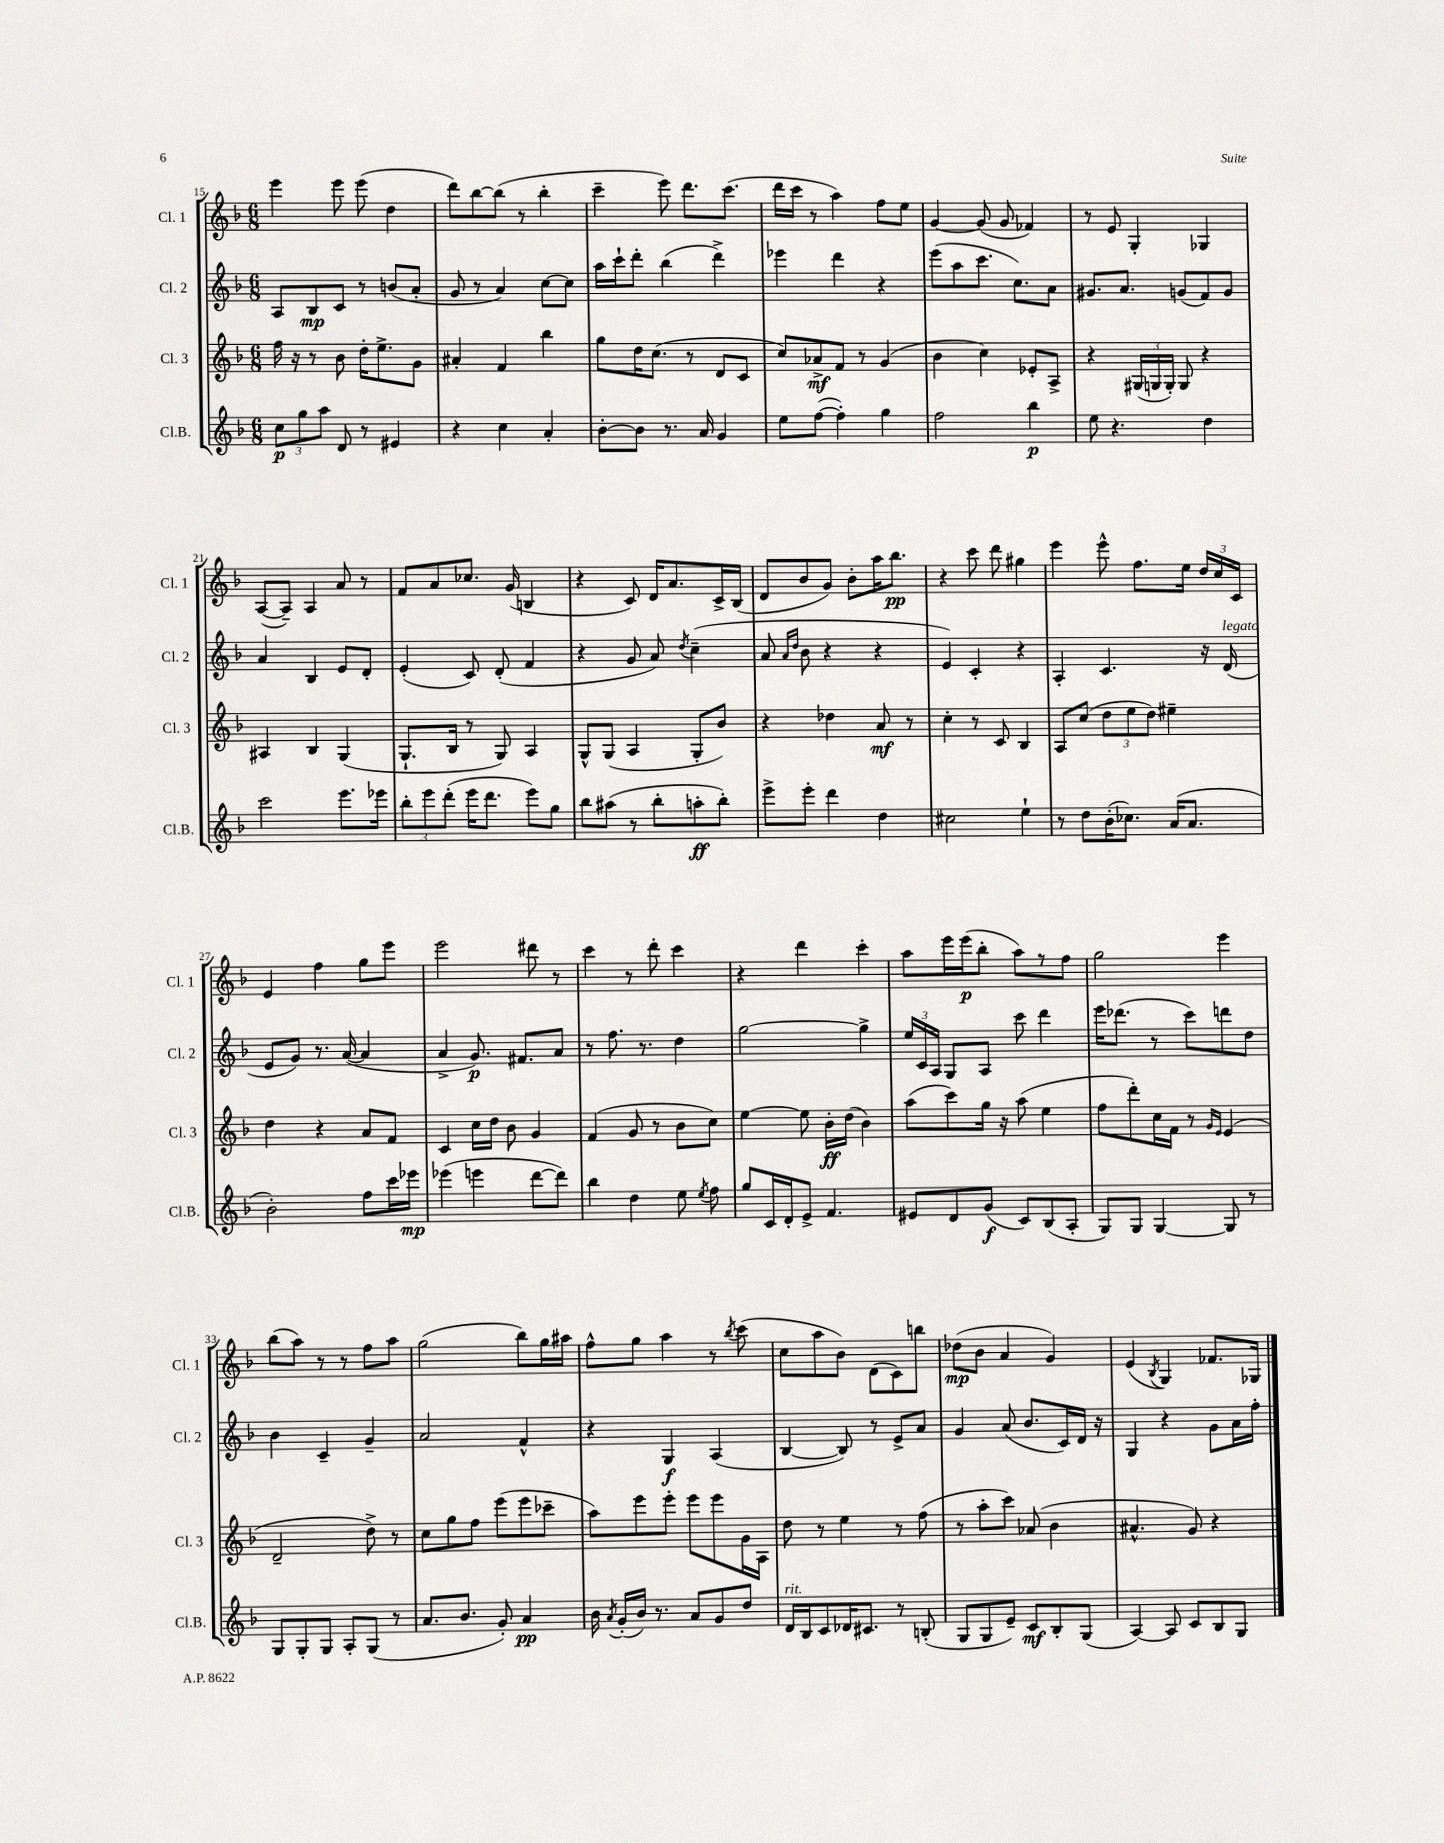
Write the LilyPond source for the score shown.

<<
\new StaffGroup <<
\new Staff = "s0" \with { instrumentName = "Cl. 1" shortInstrumentName = "Cl. 1" } {
    \clef treble \key f \major \numericTimeSignature \time 6/8
    \autoBeamOff e'''4 e'''8 e'''8( d''4 |
    d'''8[) bes''8~ bes''8]( r8 bes''4-. |
    c'''4-- e'''8) d'''8.[ c'''8.]( |
    d'''16[ c'''16] r8 a''4) f''8[ e''8] |
    g'4~ g'8( g'8 fes'4) |
    r8 e'8 g4-. ges4 |
    a8[~( a8]--) a4 a'8 r8 |
    f'8[ a'8 ces''8.] g'16( b4 |
    r4 c'8) d'16[ a'8. c'16-> bes16]( |
    d'8[ bes'8 g'8]) bes'8[-. a''16 bes''8.]\pp |
    r4 c'''8 d'''8 gis''4 |
    e'''4 e'''8-^ f''8.[ e''16] \tuplet 3/2 { d''16[ c''16 c'16] } |
    e'4 f''4 g''8[ e'''8] |
    e'''2 dis'''8 r8 |
    c'''4 r8 d'''8-. c'''4 |
    r4 d'''4 c'''4-. |
    a''8[ e'''16 e'''16\p( bes''8]-. a''8[) r8 f''8] |
    g''2 e'''4 |
    bes''8[( a''8]) r8 r8 f''8[ a''8] |
    g''2( bes''8[) g''16 ais''16] |
    f''8[-^ g''8] a''4 r8 \acciaccatura { bes''8 } c'''8( |
    c''8[ a''8 bes'8]) d'8[( c'8) b''8] |
    des''8[\mp( bes'8] a'4 g'4) |
    e'4( \acciaccatura { bes8 } g4) fes'8.[ ges16] \bar "|." |
}
\new Staff = "s1" \with { instrumentName = "Cl. 2" shortInstrumentName = "Cl. 2" } {
    \clef treble \key f \major \numericTimeSignature \time 6/8
    \autoBeamOff a8[ bes8\mp c'8] r8 b'8[( a'8]-. |
    g'8 r8 a'4) c''8[~ c''8] |
    a''16[ c'''16-! d'''8]-. bes''4( d'''4->) |
    ees'''4 d'''4 r4 |
    e'''8[( a''8 c'''8.] c''8.[) a'8] |
    gis'8.[ a'8.] g'8[( f'8) g'8] |
    a'4 bes4 e'8[ d'8]-. |
    e'4-.( c'8) d'8-.( f'4 |
    r4 g'8 a'8) \acciaccatura { d''8 } c''4--( |
    a'8 \grace { a'16[ d''16] } bes'8 r4 r4 |
    e'4) c'4-. r4 |
    a4-. c'4. r16 d'16^\markup { \italic "legato" }( |
    e'8[ g'8]) r8. a'16~( a'4 |
    a'4-> g'8.\p) fis'8.[ a'8] |
    r8 f''8. r8. d''4 |
    g''2~ g''4-> |
    \tuplet 3/2 { e''16[ c'16 a16] } g8[ a8] c'''8 d'''4 |
    e'''16[ des'''8.]( r8 c'''8[) d'''8 d''8] |
    bes'4 c'4-- g'4-- |
    a'2 f'4-^ |
    r4 g4\f a4( |
    bes4~ bes8) r8 e'8[-> a'8] |
    g'4 a'8( bes'8.[ c'16) d'16] r16 |
    g4 r4 g'8[ a'16 f''16]-. \bar "|." |
}
\new Staff = "s2" \with { instrumentName = "Cl. 3" shortInstrumentName = "Cl. 3" } {
    \clef treble \key f \major \numericTimeSignature \time 6/8
    \autoBeamOff f''16 r16 r8 bes'8 d''16[-. e''8.-> g'8] |
    ais'4-. f'4 bes''4 |
    g''8[ d''16 c''8.]( r8 d'8[ c'8] |
    c''8[) aes'8->\mf f'8] r8 g'4( |
    bes'4 c''4) ees'8[-. a8]-> |
    r4 \tuplet 3/2 { gis16[( g16 g16]-.) } g8 r4 |
    ais4 bes4 g4( |
    g8.[-! bes16] r8 g8) a4 |
    g8[-^ g8]( a4 g8[-. bes'8]) |
    r4 des''4 a'8\mf r8 |
    c''4-. r8 c'8 bes4 |
    a8[ c''8]( \tuplet 3/2 { d''8[ e''8 d''8]) } eis''4-- |
    d''4 r4 a'8[ f'8] |
    c'4 c''16[ d''16] bes'8 g'4 |
    f'4( g'8 r8 bes'8[ c''8]) |
    e''4~ e''8 bes'16[-.\ff d''16]( bes'4) |
    a''8[( c'''8) g''16] r16 a''8( e''4 |
    f''8[ d'''8-.) c''16 f'16] r8 \grace { g'16[ e'16] } e'4( |
    d'2-- d''8->) r8 |
    c''8[ g''8 f''8] e'''8[( e'''8 ces'''8]-- |
    a''8[) e'''8 e'''8]-. e'''8[ e'''8 g'16 a16] |
    d''8 r8 e''4 r8 f''8( |
    r8 a''8[-. c'''8]) aes'8( bes'4 |
    ais'4.-^ g'8) r4 \bar "|." |
}
\new Staff = "s3" \with { instrumentName = "Cl.B." shortInstrumentName = "Cl.B." } {
    \clef treble \key f \major \numericTimeSignature \time 6/8
    \autoBeamOff \tuplet 3/2 { c''8[\p g''8 a''8] } d'8 r8 eis'4 |
    r4 c''4 a'4-. |
    bes'8[~-. bes'8] r8. a'16 g'4 |
    e''8[ f''8]~( f''4-.) g''4 |
    f''2 bes''4\p |
    e''8 r4. d''4 |
    c'''2 e'''8.[ ees'''16] |
    \tuplet 3/2 { bes''8[-. e'''8 d'''8]-.( } e'''16[ d'''8.] e'''8[) g''8] |
    bes''8[ ais''8]( r8 bes''8[-. a''8-.\ff bes''8]-.) |
    e'''8[-> e'''8]-. d'''4 d''4 |
    cis''2 e''4-! |
    r8 d''8[ bes'16-.( ces''8.]) a'16[( a'8.] |
    bes'2-.) f''8[ c'''16 ees'''16]\mp |
    ees'''4( e'''4 d'''8[~ d'''8]) |
    bes''4 d''4 e''8 \acciaccatura { e''8 } f''8 |
    g''8[ c'16 d'16-. e'8]-> f'4. |
    eis'8[ d'8 g'8]\f( c'8[) bes8( a8]-. |
    g8[) g8] g4~ g8 r8 |
    g8[ g8-. g8] a8[-. g8]( r8 |
    a'8.[ bes'8.] g'8-.) a'4\pp |
    bes'16 \acciaccatura { a'8 } g'16[-.( bes'16]) r8. a'8[ g'8 d''8] |
    d'16[^\markup { \italic "rit." } bes16 c'8 des'16 cis'8.] r8 b8-.( |
    g8[ g8 e'8]--) c'8[\mf bes8-. g8]( |
    a4~) a8 c'8[ bes8 g8] \bar "|." |
}
>>
>>
\layout { \context { \Score currentBarNumber = #15 } }
